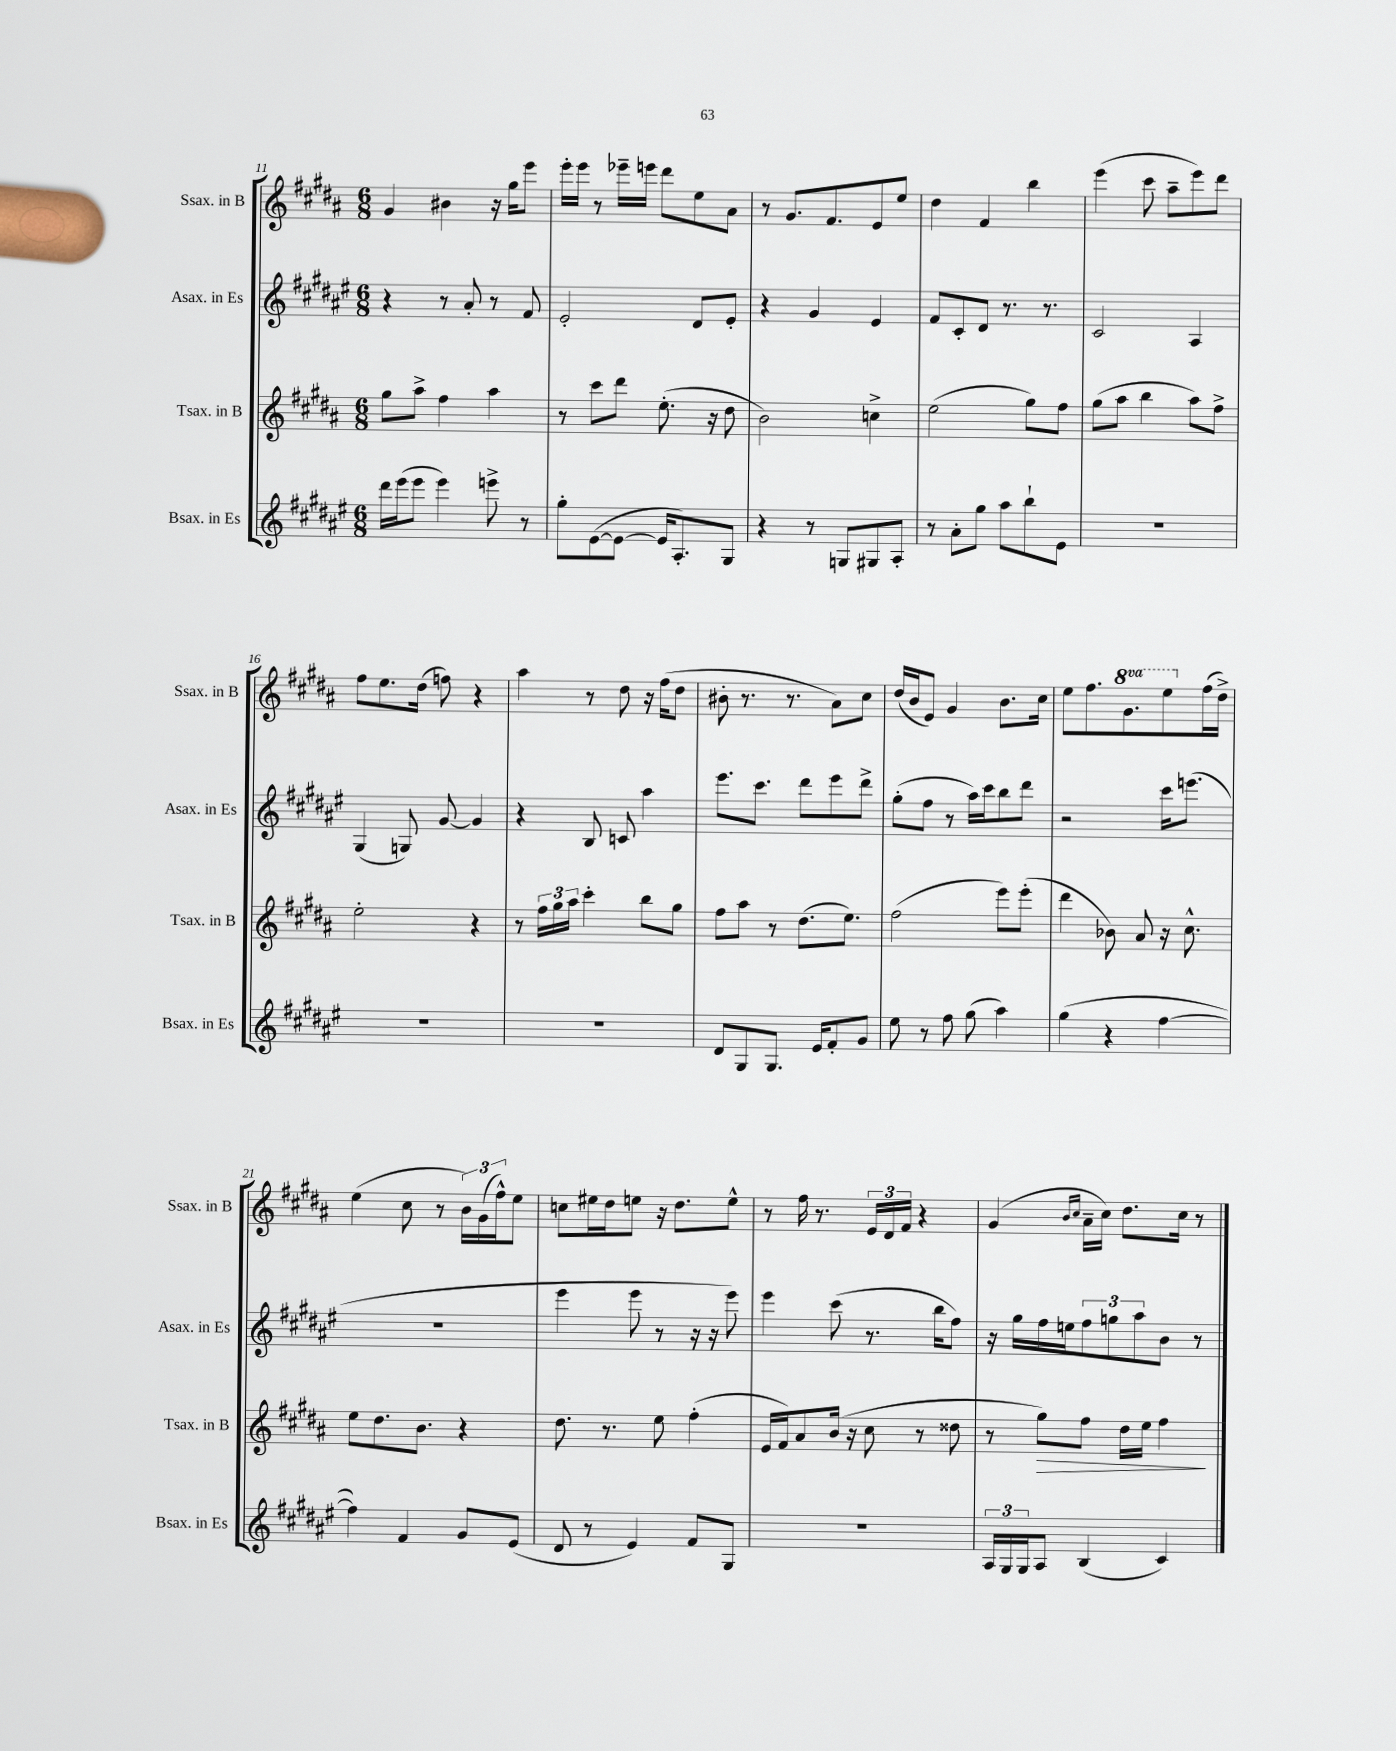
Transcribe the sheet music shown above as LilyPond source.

<<
\new StaffGroup <<
\new Staff = "s0" \with { instrumentName = "Ssax. in B" shortInstrumentName = "Ssax. in B" } {
    \clef treble \key b \major \numericTimeSignature \time 6/8 \set Staff.ottavationMarkups = #ottavation-simple-ordinals
    gis'4 bis'4 r16 gis''16 e'''8 |
    e'''16-. e'''16 r8 ees'''16-- e'''16 dis'''8 e''8 ais'8 |
    r8 gis'8. fis'8. e'8 e''8 |
    dis''4 fis'4 b''4 |
    e'''4( cis'''8 ais''8-- e'''8) dis'''8 |
    fis''8 e''8. dis''16( f''8) r4 |
    ais''4 r8 dis''8 r16 fis''16( dis''8 |
    bis'8-. r8. r8. ais'8) cis''8 |
    dis''16( b'16 e'8) gis'4 b'8. cis''16 |
    e''8 fis''8. \ottava #1 gis''8. e'''8 \ottava #0 fis''16( dis''16->) |
    e''4( cis''8 r8 \tuplet 3/2 { b'16) gis'16( fis''16-^) } e''8 |
    c''8 eis''16 dis''16 e''8 r16 dis''8. e''8-^ |
    r8 fis''16 r8. \tuplet 3/2 { e'16 dis'16 fis'16 } r4 |
    gis'4( \grace { b'16 cis''16 } ais'16-- cis''16) dis''8. cis''16 r8 \bar "|." |
}
\new Staff = "s1" \with { instrumentName = "Asax. in Es" shortInstrumentName = "Asax. in Es" } {
    \clef treble \key fis \major \numericTimeSignature \time 6/8
    r4 r8 ais'8-. r8 fis'8 |
    eis'2-. dis'8 eis'8-. |
    r4 gis'4 eis'4 |
    fis'8 cis'8-. dis'8 r8. r8. |
    cis'2 ais4 |
    gis4( g8) gis'8~ gis'4 |
    r4 b8 c'8 ais''4 |
    eis'''8. cis'''8. dis'''8 eis'''8 dis'''8-> |
    gis''8-.( fis''8 r8 ais''16) cis'''16 b''8 dis'''8 |
    r2 cis'''16 e'''8.( |
    R2. |
    eis'''4 eis'''8 r8 r16 r16 eis'''8) |
    eis'''4 cis'''8( r8. b''16 fis''8) |
    r16 gis''16 fis''16 e''16 \tuplet 3/2 { fis''8 g''8 ais''8 } b'8 r8 \bar "|." |
}
\new Staff = "s2" \with { instrumentName = "Tsax. in B" shortInstrumentName = "Tsax. in B" } {
    \clef treble \key b \major \numericTimeSignature \time 6/8
    gis''8 ais''8-> fis''4 ais''4 |
    r8 cis'''8 dis'''8 e''8.-.( r16 dis''8 |
    b'2) c''4-> |
    e''2( gis''8) fis''8 |
    gis''8( ais''8 b''4 ais''8) fis''8-> |
    e''2-. r4 |
    r8 \tuplet 3/2 { fis''16 gis''16 ais''16 } cis'''4-. b''8 gis''8 |
    fis''8 ais''8 r8 dis''8.( e''8.) |
    fis''2( e'''8) e'''8-.( |
    dis'''4 bes'8) ais'8 r16 cis''8.-^ |
    e''8 dis''8. b'8. r4 |
    dis''8. r8. e''8 fis''4-.( |
    e'16 fis'16) ais'8 b'16( r16 cis''8 r8 disis''8 |
    r8 gis''8\>) fis''8 dis''16 e''16 fis''4\! \bar "|." |
}
\new Staff = "s3" \with { instrumentName = "Bsax. in Es" shortInstrumentName = "Bsax. in Es" } {
    \clef treble \key fis \major \numericTimeSignature \time 6/8
    dis'''16 eis'''16( eis'''8 eis'''4) e'''8-> r8 |
    gis''8-. eis'8~( eis'8~ eis'16 ais8.-.) gis8 |
    r4 r8 g8 gis8 ais8-. |
    r8 ais'8-. gis''8 ais''8 b''8-! eis'8 |
    R2. |
    R2. |
    R2. |
    dis'8 gis8 gis8. eis'16 fis'8-. gis'8 |
    eis''8 r8 fis''8 gis''8( ais''4) |
    gis''4( r4 fis''4~ |
    fis''4) fis'4 gis'8 eis'8( |
    dis'8 r8 eis'4) fis'8 gis8 |
    R2. |
    \tuplet 3/2 { ais16 gis16 gis16 } ais8 b4( cis'4) \bar "|." |
}
>>
>>
\layout { \context { \Score currentBarNumber = #11 } }
